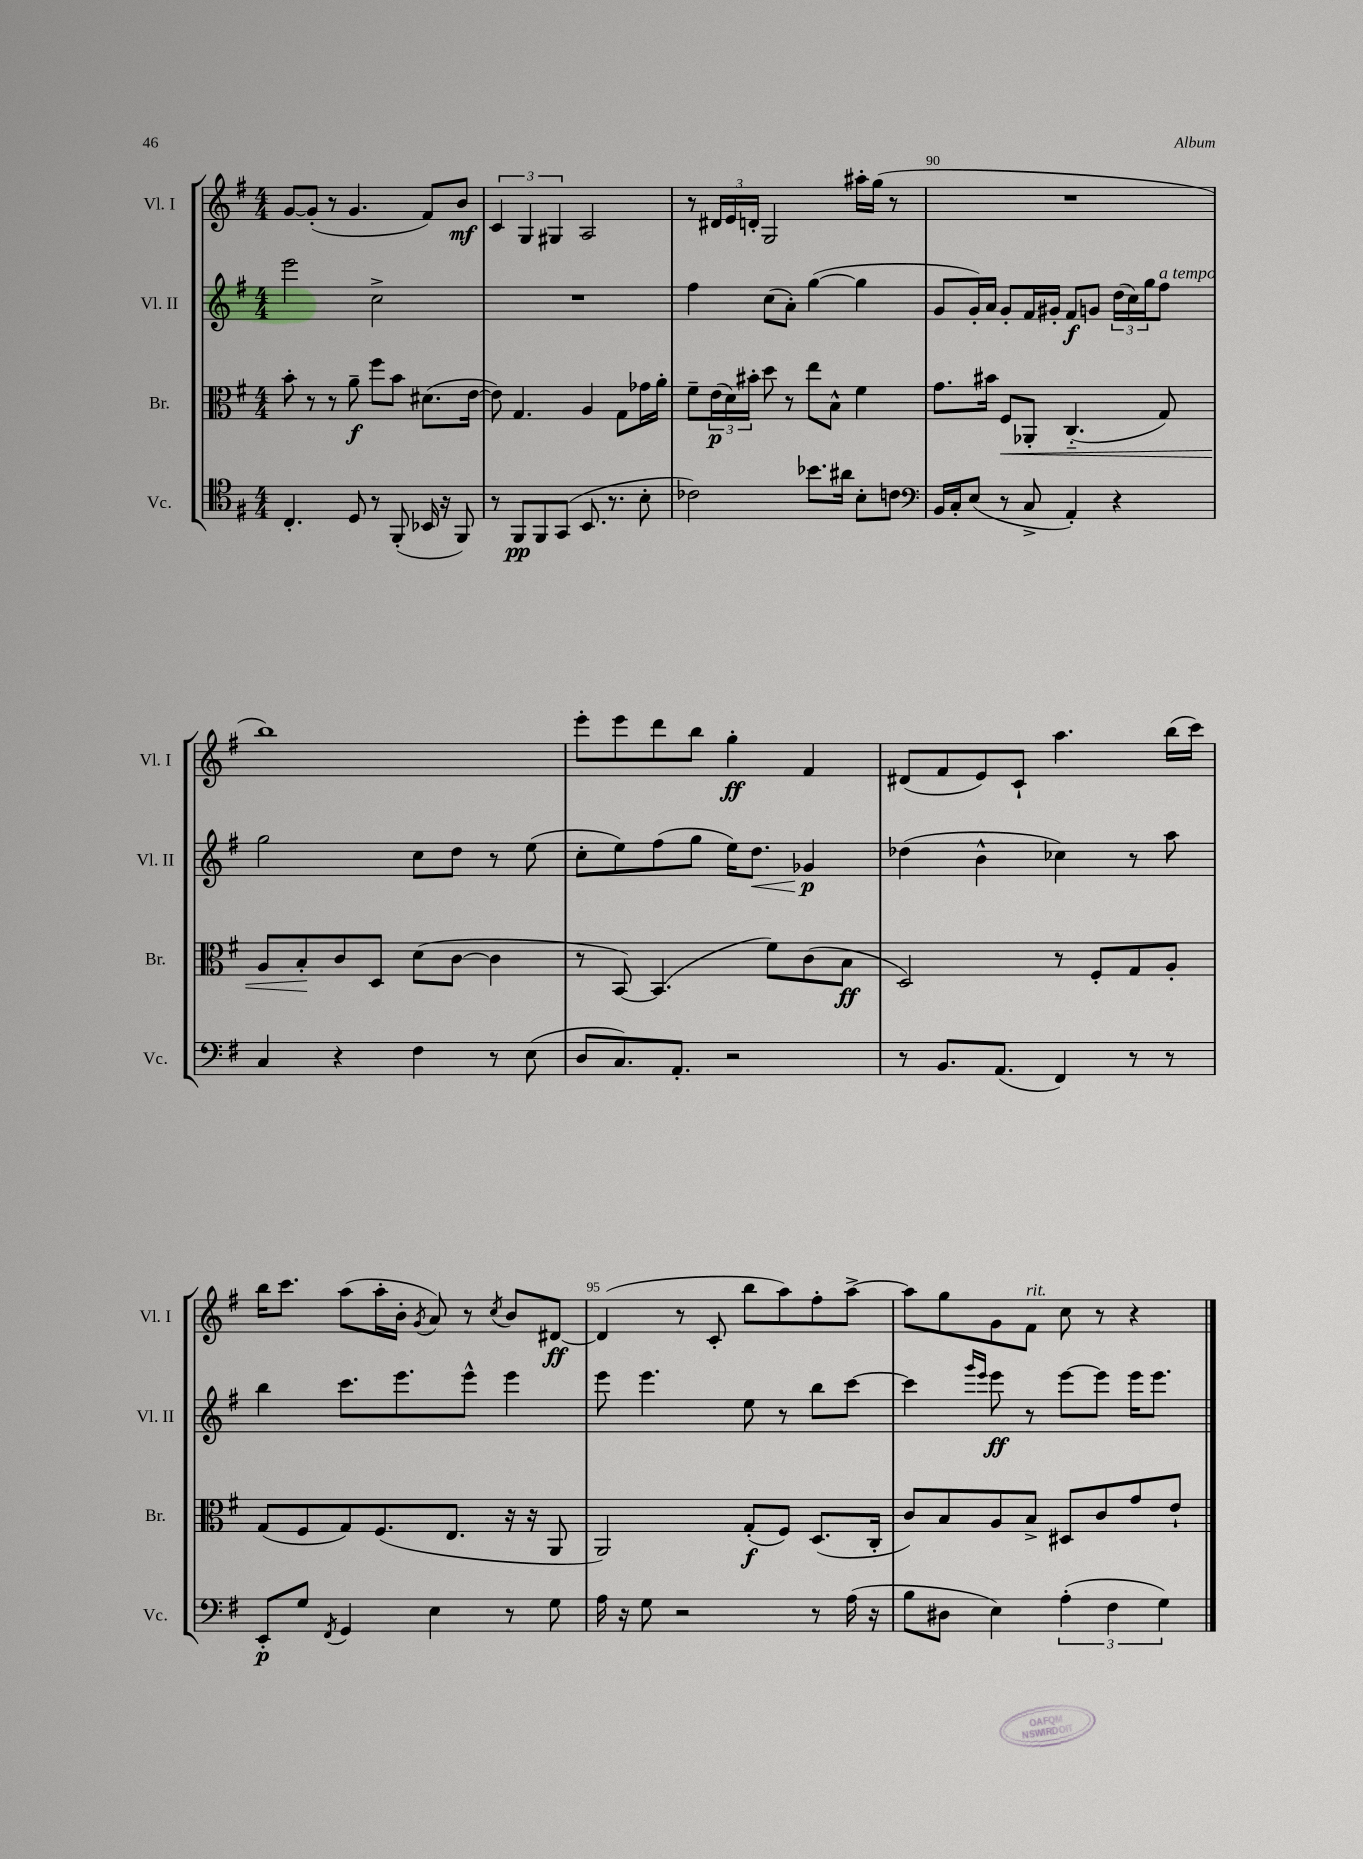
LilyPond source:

<<
\new StaffGroup <<
\new Staff = "s0" \with { instrumentName = "Vl. I" shortInstrumentName = "Vl. I" } {
    \clef treble \key g \major \numericTimeSignature \time 4/4
    g'8~ g'8-.( r8 g'4. fis'8) b'8\mf |
    \tuplet 3/2 { c'4 g4 gis4 } a2 |
    r8 \tuplet 3/2 { dis'16 e'16 d'16-. } g2 ais''16-. g''16( r8 |
    R1 |
    b''1) |
    e'''8-. e'''8 d'''8 b''8 g''4-.\ff fis'4 |
    dis'8( fis'8 e'8) c'8-! a''4. b''16( c'''16) |
    b''16 c'''8. a''8( a''16-. b'16-. \acciaccatura { g'8 } a'8) r8 \acciaccatura { c''8 } b'8 dis'8~\ff |
    dis'4( r8 c'8-. b''8 a''8) fis''8-. a''8~-> |
    a''8 g''8 g'8 fis'8^\markup { \italic "rit." } c''8 r8 r4 \bar "|." |
}
\new Staff = "s1" \with { instrumentName = "Vl. II" shortInstrumentName = "Vl. II" } {
    \clef treble \key g \major \numericTimeSignature \time 4/4
    e'''2 c''2-> |
    R1 |
    fis''4 c''8( a'8-.) g''4~( g''4 |
    g'8 g'16-.) a'16 g'8-. fis'16 gis'16-. fis'8\f g'8 \tuplet 3/2 { d''16( c''16) g''16 } fis''8^\markup { \italic "a tempo" } |
    g''2 c''8 d''8 r8 e''8( |
    c''8-. e''8) fis''8( g''8 e''16) d''8.\< ges'4\p\! |
    des''4( b'4-^ ces''4) r8 a''8 |
    b''4 c'''8. e'''8. e'''8-^ e'''4 |
    e'''8 e'''4. e''8 r8 b''8 c'''8~ |
    c'''4 \grace { g'''16 e'''16 } e'''8\ff r8 e'''8~ e'''8 e'''16 e'''8. \bar "|." |
}
\new Staff = "s2" \with { instrumentName = "Br." shortInstrumentName = "Br." } {
    \clef alto \key g \major \numericTimeSignature \time 4/4
    b'8-. r8 r8 a'8--\f fis''8 b'8 dis'8.( e'16~ |
    e'8) g4. a4 g8 ges'16 a'16-. |
    fis'8-- \tuplet 3/2 { e'16\p( d'16) bis'16-. } d''8 r8 e''8 b8-^ fis'4 |
    g'8. bis'16 fis8\< aes,8-. c4.-_( g8) |
    a8 b8-.\! c'8 d8 d'8( c'8~ c'4 |
    r8 b,8~) b,4.( fis'8) c'8( b8\ff |
    d2) r8 fis8-. g8 a8-. |
    g8( fis8 g8) fis8.( e8. r16 r16 a,8 |
    a,2) g8-.\f( fis8) d8.( c16-. |
    c'8) b8 a8 b8-> dis8 c'8 g'8 e'8-! \bar "|." |
}
\new Staff = "s3" \with { instrumentName = "Vc." shortInstrumentName = "Vc." } {
    \clef tenor \key g \major \numericTimeSignature \time 4/4
    c4.-. d8 r8 fis,8-.( bes,16 r16 fis,8) |
    r8 fis,8\pp fis,8 g,8( b,8. r8. b8-. |
    ces'2) bes'8. ais'16 b8-. c'8 |
    \clef bass b,16 c16-. e8( r8 c8-> a,4-.) r4 |
    c4 r4 fis4 r8 e8( |
    d8 c8.) a,8.-. r2 |
    r8 b,8. a,8.( fis,4) r8 r8 |
    e,8-.\p g8 \acciaccatura { fis,8 } g,4 e4 r8 g8 |
    a16 r16 g8 r2 r8 a16( r16 |
    b8 dis8 e4) \tuplet 3/2 { a4-.( fis4 g4) } \bar "|." |
}
>>
>>
\layout { \context { \Score currentBarNumber = #87 \override BarNumber.break-visibility = ##(#f #t #t) barNumberVisibility = #(every-nth-bar-number-visible 5) } }
